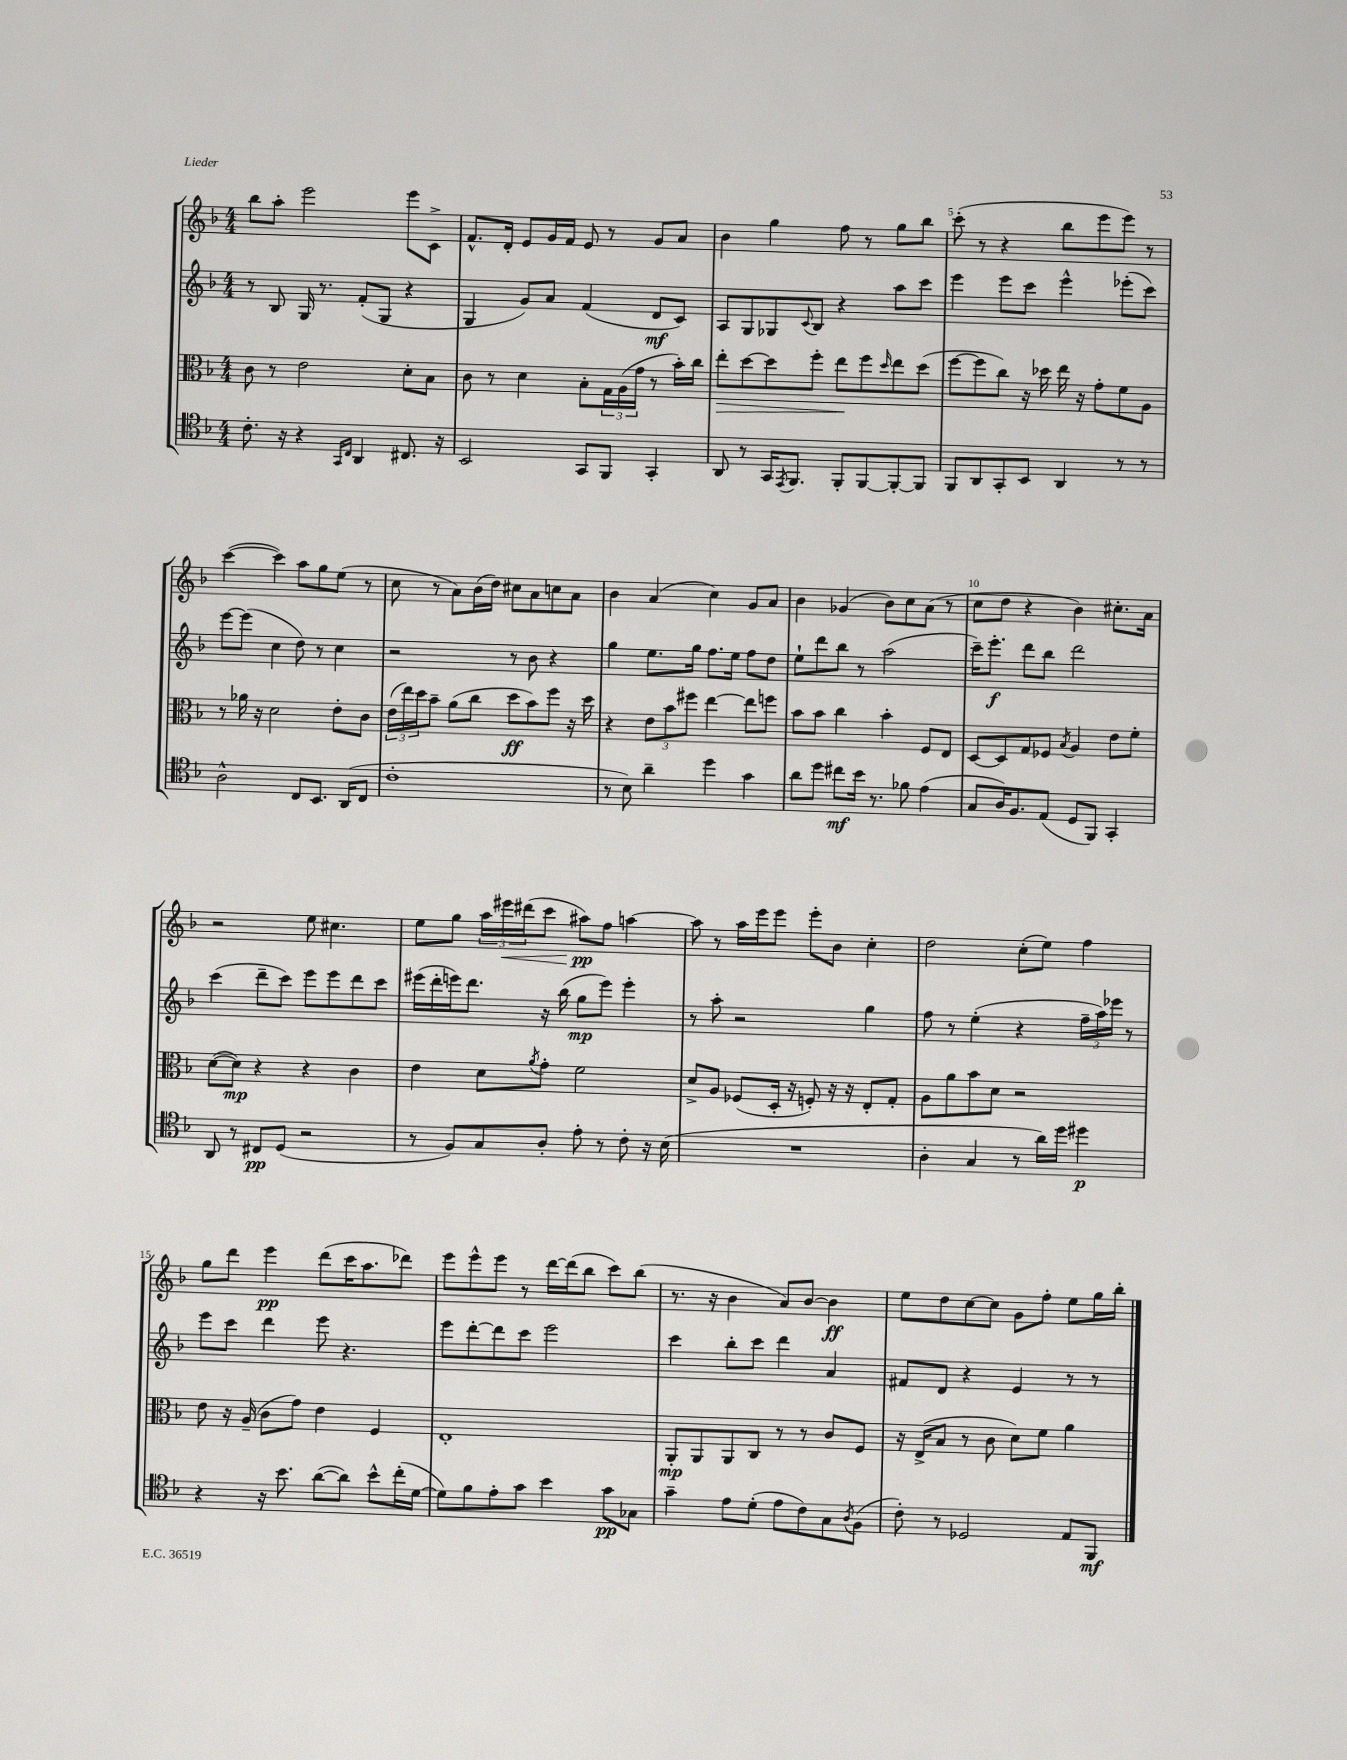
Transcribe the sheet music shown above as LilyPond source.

<<
\new StaffGroup <<
\new Staff = "s0" {
    \clef treble \key f \major \numericTimeSignature \time 4/4
    bes''8 a''8-. e'''2 e'''8 c'8-> |
    f'8.-^ d'16-. e'8 g'16 f'16 e'8 r8 g'8 a'8 |
    bes'4 g''4 f''8 r8 g''8 bes''8 |
    c'''8-.( r8 r4 bes''8 e'''8 e'''8) r8 |
    c'''4~( c'''4) a''8 g''8 e''8( r8 |
    c''8 r8 a'8) bes'16( d''16) cis''8 a'8 c''8 a'8 |
    bes'4 a'4( c''4) g'8 a'8 |
    bes'4 ges'4( bes'8) c''8 a'8( r8 |
    c''8 d''8 r4 bes'4) cis''8.-. a'16 |
    r2 e''8 cis''4. |
    e''8 g''8 \tuplet 3/2 { a''16 eis'''16\< dis'''16( } c'''8 ais''8\pp\!) f''8 a''4~ |
    a''8 r8 a''16 e'''16 e'''8 e'''8-. bes'8 c''4-. |
    d''2 c''8-.( e''8) f''4 |
    g''8 d'''8 e'''4\pp d'''8( c'''16 a''8. des'''8) |
    e'''8 e'''8-^ e'''8 r8 d'''16~ d'''16( bes''8 c'''8) bes''8( |
    r8. r16 bes'4 a'8) bes'8~ bes'4\ff |
    e''8 d''8 c''8~ c''8 g'8 f''8-. e''8 g''16 bes''16-. \bar "|." |
}
\new Staff = "s1" {
    \clef treble \key f \major \numericTimeSignature \time 4/4
    r8 bes8 g16 r8. f'8-.( g8 r4 |
    g4 g'8) a'8 f'4( d'8\mf c'8) |
    a8 g8 ges8 \appoggiatura { c'8 } bes8 r4 a''8 c'''8 |
    e'''4 e'''8 c'''8 e'''4-^ ees'''8-.( c'''8) |
    e'''8~ e'''8( c''4 d''8) r8 c''4 |
    r2 r8 bes'8 r4 |
    g''4 e''8. g''16 f''8. e''16 f''8 d''8 |
    e''8-! d'''8 bes''8 r8 a''2( |
    c'''16--) e'''8.-.\f d'''8 bes''8 d'''2 |
    c'''4( d'''8-- c'''8) e'''8 e'''8 d'''8 c'''8 |
    eis'''16( d'''16-. e'''16) d'''8. r16 bes''16( g''8\mp e'''8) e'''4-. |
    r8 a''8-. r2 g''4 |
    f''8 r8 e''4-.( r4 \tuplet 3/2 { f''16-- a''16) ees'''16 } r8 |
    e'''8 c'''8 d'''4 e'''8 r4. |
    e'''8 d'''8~-. d'''8 c'''8 e'''2 |
    c'''4 bes''8-. c'''8 d'''4 a'4 |
    fis'8 d'8 r4 e'4 r8 r8 \bar "|." |
}
\new Staff = "s2" {
    \clef alto \key f \major \numericTimeSignature \time 4/4
    c'8 r8 e'2 d'8-. bes8 |
    c'8 r8 d'4 bes8-. \tuplet 3/2 { g16 a16( g'16 } r8 bes'16-.) c''16 |
    e''8-.\> d''8~ d''8 f''8-. e''8\! f''8 \grace { d''16 } e''8 d''8( |
    f''8~ f''8 c''8) r16 des''16 e''16 r16 g'8-. f'8 a8 |
    r8 aes'16 r16 d'2 e'8-. c'8 |
    \tuplet 3/2 { e'16( e''16) d''16 } bes'8-- a'8( c''8 d''8\ff bes'8) f''8 r16 d''16 |
    r4 \tuplet 3/2 { e'8 bes'8 fis''8 } e''4~ e''8 f''8 |
    bes'8 bes'8 c''4 bes'4-. f8 e8 |
    d8~ d8 g8 fes8 \acciaccatura { bes8 } a4 e'8 f'8-. |
    d'8~( d'8\mp) r4 r4 c'4 |
    e'4 d'8 \acciaccatura { a'8 } g'8-. f'2 |
    d'8-> a8 fes8( d16-. r16 f8-.) r16 r16 e8-. g8-. |
    a8 a'8 bes'8 d'8 r2 |
    e'8 r16 a16--( c'8 g'8) e'4 f4 |
    e1-. |
    a,8-.\mp a,8 a,8 c8 r8 r8 c'8 f8 |
    r16 e16->( bes8 r8 c'8 d'8) f'8 a'4 \bar "|." |
}
\new Staff = "s3" {
    \clef tenor \key f \major \numericTimeSignature \time 4/4
    c'8.-. r16 r4 \grace { g,16 c16 } a,4 cis8. r16 |
    bes,2 g,8 f,8 g,4-. |
    a,8 r8 g,16 \acciaccatura { e,8 } f,8. f,8-. f,8~ f,8~-. f,8 |
    f,8 a,8 g,8-. bes,8 a,4 r8 r8 |
    a2-^ c8 bes,8. a,16( c8 |
    c'1-. |
    r8 bes8) a'4-- d''4 g'4 |
    a'8 d''8 cis''8\mf bes'16 r8. fes'8 e'4( |
    g8 a16) f8. e8( d8 f,8) g,4-. |
    a,8 r8 cis8\pp d8( r2 |
    r8 f8) g8 a8-. e'8-. r8 c'8-. r16 bes16( |
    R1 |
    a4-. g4 r8 a'16) d''16 dis''4\p |
    r4 r16 bes'8. a'8~( a'8) bes'8-^ c''16-.( d'16~ |
    d'8) f'8 e'8-. g'8 bes'4 g'8\pp ges8 |
    g'4-- e'8 d'8-.( e'8 c'8) g8 \acciaccatura { a8 } f8( |
    c'8-.) r8 des2 e8 f,8\mf \bar "|." |
}
>>
>>
\layout { \context { \Score currentBarNumber = #2 \override BarNumber.break-visibility = ##(#f #t #t) barNumberVisibility = #(every-nth-bar-number-visible 5) } }
